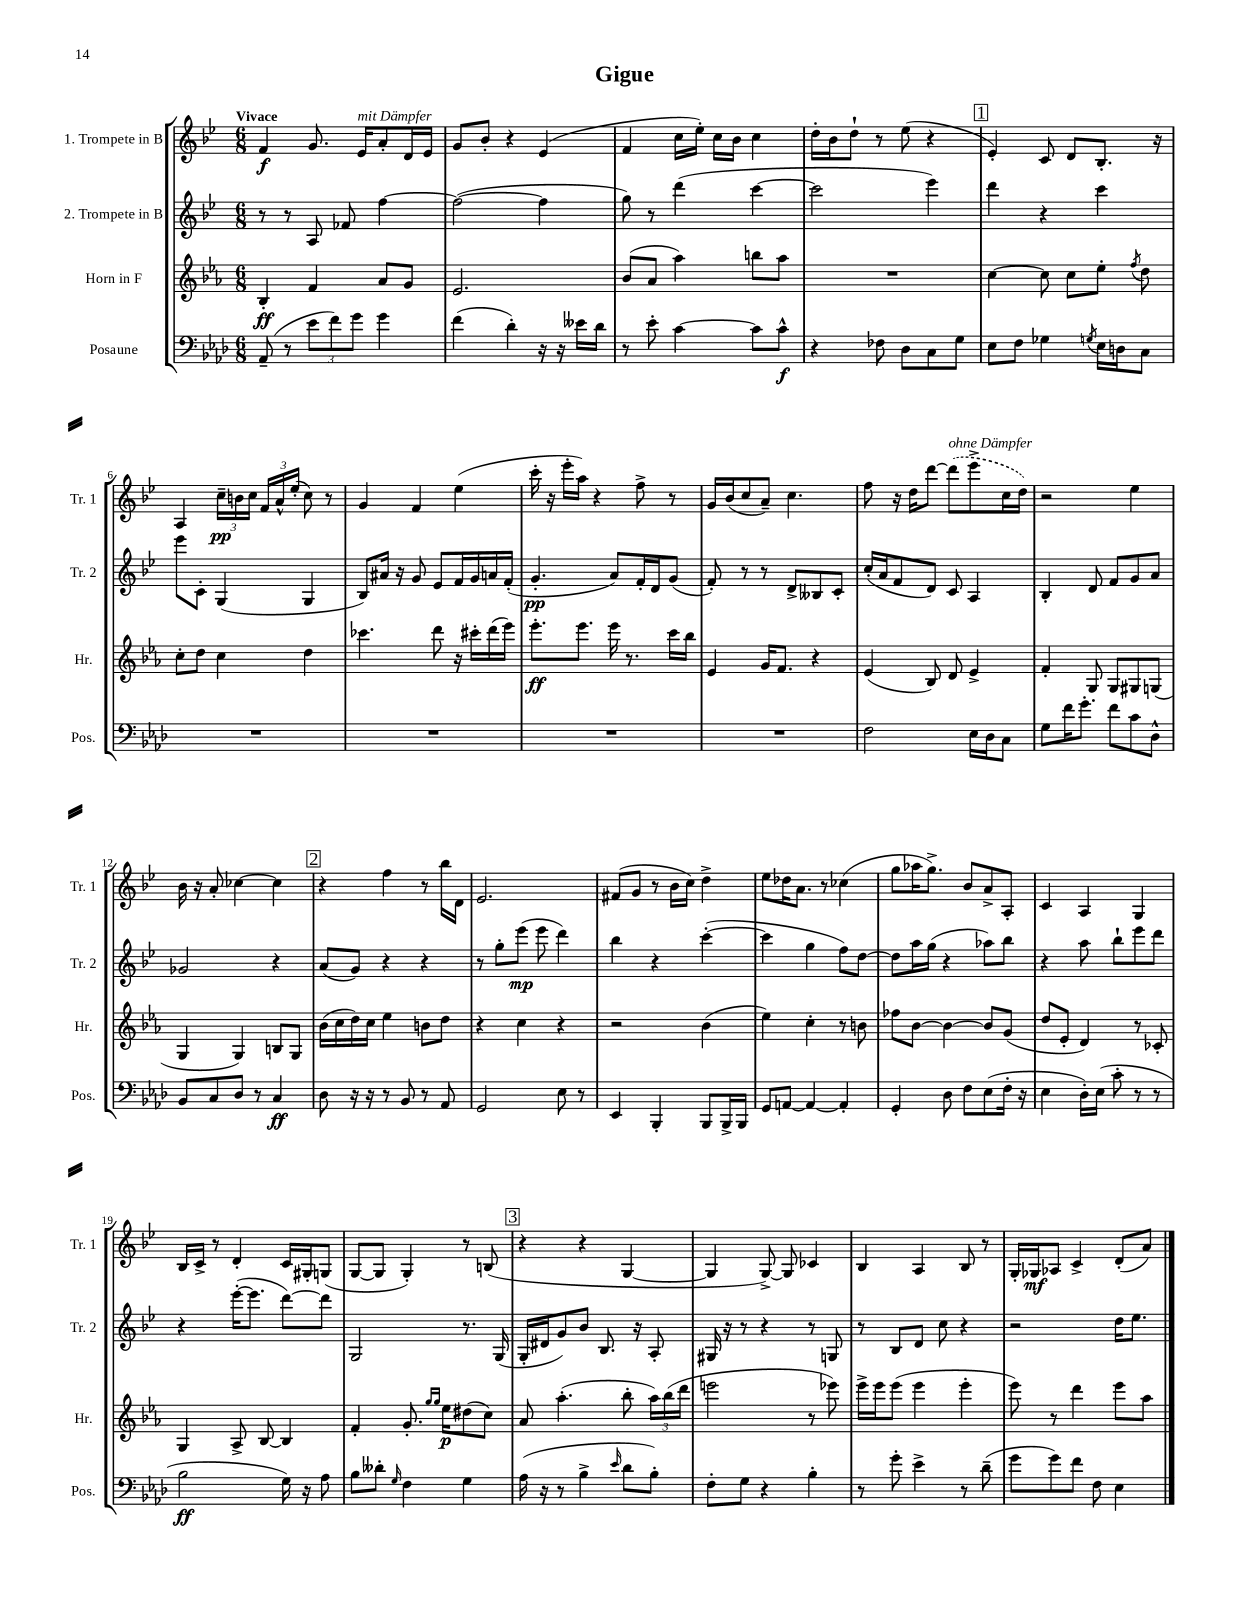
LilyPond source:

\header { title = "Gigue" }
<<
\new StaffGroup <<
\new Staff = "s0" \with { instrumentName = "1. Trompete in B" shortInstrumentName = "Tr. 1" } {
    \clef treble \key bes \major \numericTimeSignature \time 6/8 \tempo "Vivace"
    \autoBeamOff f'4\f g'8. ees'16[^\markup { \italic "mit Dämpfer" } a'8-. d'16 ees'16] |
    g'8[ bes'8]-. r4 ees'4( |
    f'4 c''16[ ees''16]-.) c''16[ bes'16] c''4 |
    d''16[-. bes'16 d''8]-! r8 ees''8( r4 |
    \mark \markup { \box "1" } ees'4-.) c'8 d'8[ bes8.]-. r16 |
    a4 \tuplet 3/2 { c''16[--\pp b'16 c''16] } \tuplet 3/2 { f'16[ a'16-^ ees''16]-.( } c''8) r8 |
    g'4 f'4 ees''4( |
    c'''16-. r16 ees'''16[-. a''16]) r4 f''8-> r8 |
    g'16[ bes'16( c''8 a'8]--) c''4. |
    f''8 r16 d''16[ d'''8]~ \once \slurDashed d'''8[^\markup { \italic "ohne Dämpfer" }( ees'''8-> c''16 d''16]) |
    r2 ees''4 |
    bes'16 r16 a'8-. ces''4~ ces''4 |
    \mark \markup { \box "2" } r4 f''4 r8 bes''16[ d'16] |
    ees'2. |
    fis'8[( g'8] r8 bes'16[ c''16]) d''4-> |
    ees''8[ des''16 a'8.] r8 ces''4( |
    g''8[ aes''16 g''8.]->) bes'8[ a'8-> a8]-. |
    c'4 a4 g4 |
    bes16[ c'16]-> r8 d'4-. c'16[ gis16-. g8]( |
    g8[~ g8] g4-.) r8 b8( |
    \mark \markup { \box "3" } r4 r4 g4~ |
    g4 g8~->) g8 ces'4 |
    bes4 a4 bes8 r8 |
    g16[-. ges16\mf aes8] c'4-> d'8[-.( a'8]) \bar "|." |
}
\new Staff = "s1" \with { instrumentName = "2. Trompete in B" shortInstrumentName = "Tr. 2" } {
    \clef treble \key bes \major \numericTimeSignature \time 6/8
    \autoBeamOff r8 r8 a8 fes'8 f''4~ |
    f''2~( f''4 |
    g''8) r8 d'''4( c'''4~ |
    c'''2 ees'''4) |
    \mark \markup { \box "1" } d'''4 r4 c'''4 |
    ees'''8[ c'8]-. g4( g4 |
    bes8[) ais'16] r16 g'8 ees'8[ f'16 g'16 a'16 f'16]-.( |
    g'4.-.\pp a'8[) f'16-. d'16 g'8]( |
    f'8-.) r8 r8 d'8[-> beses8 c'8]-. |
    c''16[-.( a'16 f'8 d'8]) c'8 a4 |
    bes4-. d'8 f'8[ g'8 a'8] |
    ges'2 r4 |
    \mark \markup { \box "2" } a'8[( g'8]) r4 r4 |
    r8 g''8[-. ees'''8]\mp( ees'''8 d'''4) |
    bes''4 r4 c'''4~-.( |
    c'''4 g''4 f''8[) d''8]~ |
    d''8[ a''16 g''16]( r4 aes''8[) bes''8] |
    r4 a''8 bes''8[-! ees'''8 d'''8] |
    r4 ees'''16[~-.( ees'''8.] d'''8[~) d'''8] |
    g2 r8. g16( |
    \mark \markup { \box "3" } g16[-. dis'16 g'8) bes'8] bes8. r16 a8-. |
    gis16 r16 r8 r4 r8 g8 |
    r8 bes8[ d'8] c''8 r4 |
    r2 d''16[ ees''8.] \bar "|." |
}
\new Staff = "s2" \with { instrumentName = "Horn in F" shortInstrumentName = "Hr." } {
    \clef treble \key ees \major \numericTimeSignature \time 6/8
    \autoBeamOff bes4-.\ff f'4 aes'8[ g'8] |
    ees'2. |
    bes'8[( aes'8] aes''4) b''8[ aes''8] |
    R2. |
    \mark \markup { \box "1" } c''4~ c''8 c''8[ ees''8]-. \acciaccatura { f''8 } d''8 |
    c''8[-. d''8] c''4 d''4 |
    ces'''4. d'''8 r16 cis'''16[-. d'''16( ees'''16]) |
    ees'''8.[-.\ff ees'''8.] ees'''16 r8. c'''16[ bes''16] |
    ees'4 g'16[ f'8.] r4 |
    ees'4( bes8) d'8 ees'4-> |
    f'4-. g8 g8[ gis8 g8]( |
    g4 g4) b8[ g8] |
    \mark \markup { \box "2" } bes'16[( c''16 d''16) c''16] ees''4 b'8[ d''8] |
    r4 c''4 r4 |
    r2 bes'4( |
    ees''4) c''4-. r8 b'8 |
    fes''8[ bes'8]~ bes'4~ bes'8[ g'8]( |
    d''8[ ees'8]-. d'4) r8 ces'8-. |
    g4 aes8-> bes8~ bes4 |
    f'4-. g'8.-. \grace { g''16[ g''16] } ees''16[\p dis''8( c''8]) |
    \mark \markup { \box "3" } aes'8 aes''4.-.( bes''8-. \tuplet 3/2 { aes''16[) bes''16( d'''16] } |
    e'''2 r8 ees'''8) |
    ees'''16[-> ees'''16 ees'''8]( ees'''4 ees'''4-. |
    ees'''8) r8 d'''4 ees'''8[ aes''8] \bar "|." |
}
\new Staff = "s3" \with { instrumentName = "Posaune" shortInstrumentName = "Pos." } {
    \clef bass \key aes \major \numericTimeSignature \time 6/8
    \autoBeamOff aes,8--( r8 \tuplet 3/2 { ees'8[ f'8) g'8] } g'4 |
    f'4( des'4-.) r16 r16 eeses'16[ des'16] |
    r8 ees'8-. c'4~ c'8[ c'8]-^\f |
    r4 fes8 des8[ c8 g8] |
    \mark \markup { \box "1" } ees8[ f8] ges4 \acciaccatura { g8 } ees16[ d16 c8] |
    R2. |
    R2. |
    R2. |
    R2. |
    f2 ees16[ des16 c8] |
    g8[ f'16 g'8.]-. f'8[ c'8 des8]-^ |
    bes,8[ c8 des8] r8 c4\ff |
    \mark \markup { \box "2" } des8 r16 r16 r8 bes,8 r8 aes,8 |
    g,2 ees8 r8 |
    ees,4 bes,,4-. bes,,8[ bes,,16-> bes,,16] |
    g,8[ a,8]~ a,4~ a,4-. |
    g,4-. des8 f8[ ees8( f16]-. r16 |
    ees4 des16[-.) ees16]( c'8-. r8 r8 |
    bes2\ff g16) r16 aes8 |
    bes8[ deses'8]-. \grace { g16 } f4 g4 |
    \mark \markup { \box "3" } aes16( r16 r8 bes4-> \grace { ees'16 } des'8[ bes8]-.) |
    f8[-. g8] r4 bes4-. |
    r8 g'8-. ees'4-> r8 des'8--( |
    g'8[ g'8) f'8] f8 ees4 \bar "|." |
}
>>
>>
